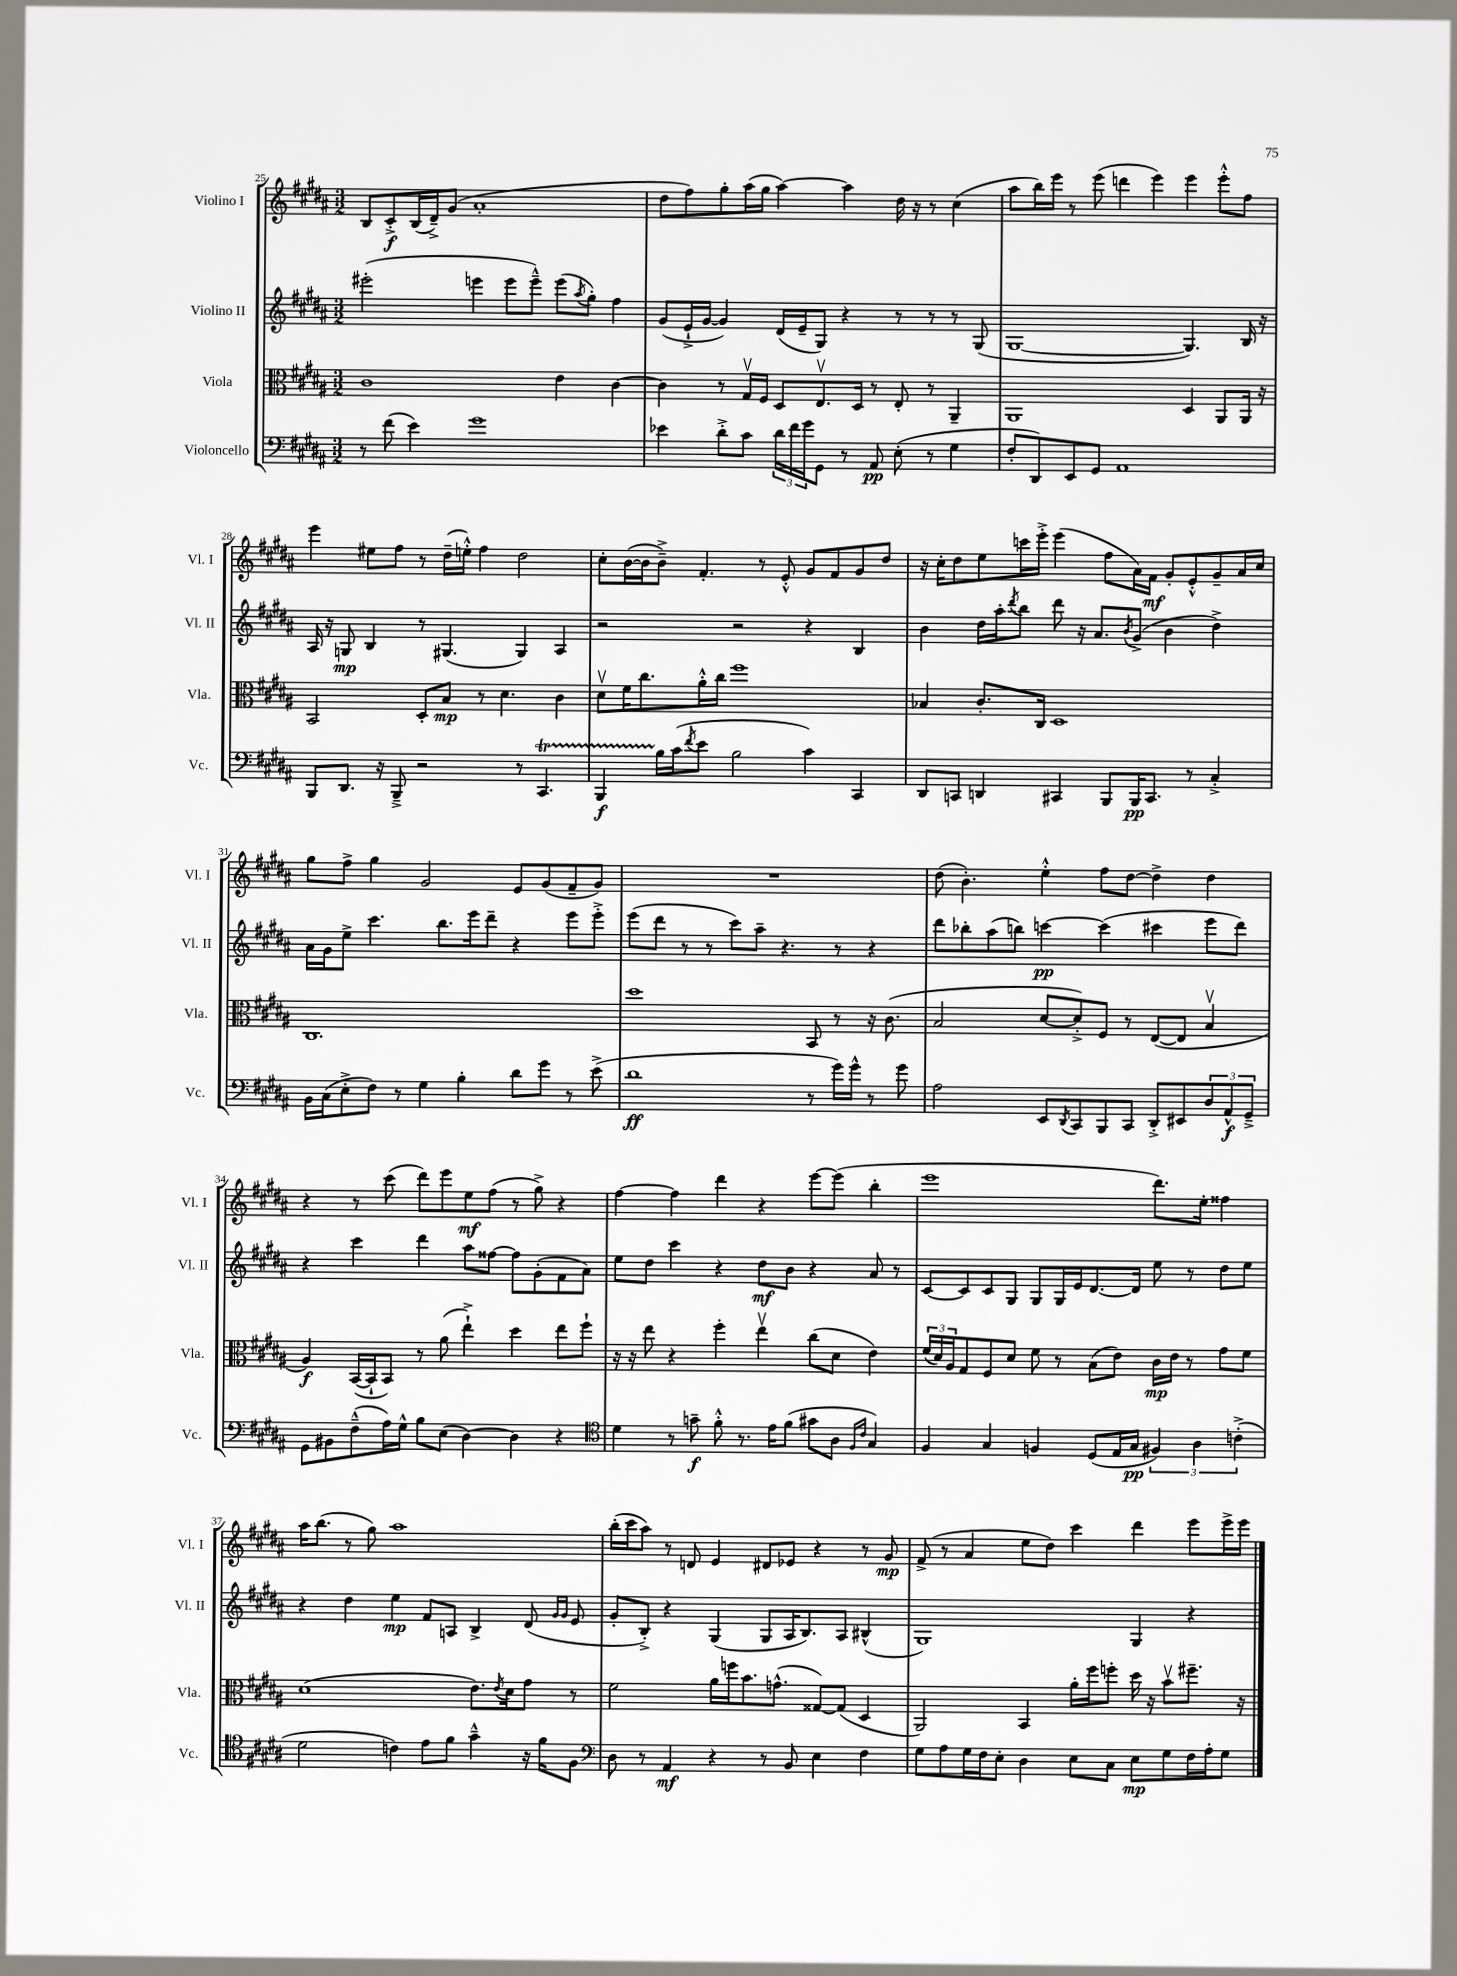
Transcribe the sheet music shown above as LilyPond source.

<<
\new StaffGroup <<
\new Staff = "s0" \with { instrumentName = "Violino I" shortInstrumentName = "Vl. I" } {
    \clef treble \key b \major \numericTimeSignature \time 3/2
    b8 cis'8-.->\f b16( dis'16--->) gis'8( ais'1-. |
    dis''8 fis''8) gis''8-. ais''16( gis''16 ais''4~) ais''4 dis''16 r16 r8 cis''4( |
    ais''8 b''16) e'''16 r8 e'''8( d'''4 e'''4) e'''4 e'''8-.-^ fis''8 |
    e'''4 eis''8 fis''8 r8 dis''16--( e''16-.-^) fis''4 dis''2 |
    cis''8-. b'16~( b'16 b'8--->) fis'4.-. r8 e'8-.-^ gis'8 fis'8 gis'8 dis''8 |
    r16 cis''16-. dis''8 e''8 c'''16 e'''16-.-> e'''4( fis''8 ais'16) fis'16\mf gis'8-. e'8-.-^ gis'8-- ais'16 cis''16 |
    gis''8 fis''8-> gis''4 gis'2 e'8 gis'8( fis'8-- gis'8) |
    R1. |
    dis''8( b'4.-.) e''4-.-^ fis''8 dis''8~ dis''4-> dis''4 |
    r4 r8 cis'''8( dis'''8) e'''8 e''8\mf fis''8( r8 gis''8->) r4 |
    fis''4~ fis''4 dis'''4 r4 e'''8~ e'''8( b''4-. |
    e'''1 dis'''8.) e''16-. fisis''4 |
    ais''16 b''8.( r8 gis''8) ais''1 |
    b''16-.( cis'''16 ais''8) r8 d'8 e'4 dis'8 ees'8 r4 r8 gis'8\mp |
    fis'8->( r8 ais'4 e''8 dis''8) cis'''4 dis'''4 e'''8 e'''16-> e'''16 \bar "|." |
}
\new Staff = "s1" \with { instrumentName = "Violino II" shortInstrumentName = "Vl. II" } {
    \clef treble \key b \major \numericTimeSignature \time 3/2
    eis'''2-.( e'''4 e'''8 e'''8---^) e'''8( \acciaccatura { ais''8 } gis''8-.) fis''4 |
    gis'8( e'16-!-> gis'16~ gis'4) dis'16( e'16-- gis8) r4 r8 r8 r8 gis8( |
    gis1~ gis4.) b16 r16 |
    ais16 r16 g8\mp b4 r8 gis4.( gis4) ais4 |
    r2 r2 r4 b4 |
    b'4 dis''16 ais''16-. \acciaccatura { dis'''8 } b''8 dis'''8 r16 ais'8. \acciaccatura { b'8 } gis'8->( b'4 dis''4->) |
    ais'16 gis'16 e''8-> cis'''4. b''8. e'''16 dis'''8-- r4 e'''8 e'''8-.-> |
    e'''8( dis'''8 r8 r8 cis'''8) ais''8-- r4. r8 r4 |
    dis'''8 bes''8-. ais''8( b''8) c'''4~\pp c'''4( cis'''4 e'''8 dis'''8) |
    r4 cis'''4 dis'''4 ais''8 fisis''8~ fisis''8 gis'8-.( fis'8 ais'8) |
    e''8 dis''8 cis'''4 r4 dis''8\mf b'8 r4 ais'8 r8 |
    cis'8~ cis'8 cis'8 gis8 gis8 gis16 e'16 dis'8.~ dis'16 e''8 r8 dis''8 e''8 |
    r4 dis''4 e''4\mp fis'8 a8 b4-> dis'8( \grace { gis'16 gis'16 } e'8 |
    gis'8-. b8-.->) r4 gis4( gis8 ais16 b8.) ais8 bis4-^( |
    gis1) gis4 r4 \bar "|." |
}
\new Staff = "s2" \with { instrumentName = "Viola" shortInstrumentName = "Vla." } {
    \clef alto \key b \major \numericTimeSignature \time 3/2
    cis'1 e'4 cis'4~ |
    cis'4 r8 gis16\upbow fis16 dis8 e8.\upbow dis16 r8 e8-. r8 ais,4-- |
    ais,1 dis4 ais,8 ais,16 r16 |
    b,2 dis8-. b8\mp r8 dis'4. cis'4 |
    dis'8\upbow fis'16 cis''8. ais'16-.-^ cis''16 fis''1 |
    bes4 cis'8.-. cis16 dis1 |
    cis1. |
    dis''1 b,8 r8 r16 cis'8.( |
    b2 dis'8~ dis'8-.->) fis8 r8 e8~( e8 b4\upbow |
    ais4\f) b,16~( b,16-! b,8) r8 ais'8( e''4-!->) dis''4 e''8 fis''8-! |
    r16 r16 e''8 r4 fis''4-. e''4\upbow cis''8( dis'8 e'4) |
    \tuplet 3/2 { fis'16( dis'16) ais16 } gis8 fis8 dis'8 fis'8 r8 b8( e'8) cis'16\mp e'16 r8 gis'8 fis'8 |
    dis'1( e'8.) \acciaccatura { e'8 } dis'16 gis'8 r8 |
    fis'2 ais'16 f''16 b'8. g'8.-^( gisis8~) gisis8( dis4 |
    ais,2) b,4 ais'16-. fis''16 f''8-. dis''16 r16 b'8\upbow fis''8.-- r16 \bar "|." |
}
\new Staff = "s3" \with { instrumentName = "Violoncello" shortInstrumentName = "Vc." } {
    \clef bass \key b \major \numericTimeSignature \time 3/2
    r8 fis'8( e'4) gis'1 |
    ees'4 dis'8-.-> cis'8 \tuplet 3/2 { dis'16 fis'16 gis'16 } gis,8 r8 ais,8\pp e8-.( r8 gis4 |
    fis8-. dis,8) e,8 gis,8 ais,1 |
    b,,8 dis,8. r16 b,,8---> r2 r8 cis,4.\startTrillSpan |
    b,,4\f b16\stopTrillSpan cis'16( \acciaccatura { fis'8 } e'8 b2 cis'4) cis,4 |
    dis,8 c,8 d,4 cis,4 b,,8 b,,16\pp cis,8. r8 cis4-.-> |
    b,16 cis16( e8-.-> fis8) r8 gis4 b4-. dis'8 gis'8 r8 e'8->( |
    dis'1\ff r8 gis'16) gis'16-^ r8 gis'8 |
    ais2 e,8 \acciaccatura { dis,8 } cis,8 b,,8 cis,8 dis,8-.-> eis,8 \tuplet 3/2 { dis8 ais,8-^\f gis,8---> } |
    gis,8 bis,8 fis8---^( ais16) gis16-^ b8 e8( dis4~) dis4 r4 |
    \clef tenor dis'4 r8 g'8--\f fis'8-.-^ r8. e'16 fis'8( gis'8 ais8 \grace { fis16 cis'16 } gis4) |
    fis4 gis4 f4 dis8( e16 gis16\pp \tuplet 3/2 { fis4) ais4 c'4-.->( } |
    dis'2 c'4) e'8 fis'8 gis'4---^ r16 fis'16 fis8 |
    \clef bass dis8 r8 ais,4\mf r4 r8 b,8 e4 fis4 |
    gis8 ais8 gis16 fis16 e8-. dis4 e8 cis8 e8\mp gis8 fis16 ais16-. gis8 \bar "|." |
}
>>
>>
\layout { \context { \Score currentBarNumber = #25 } }
